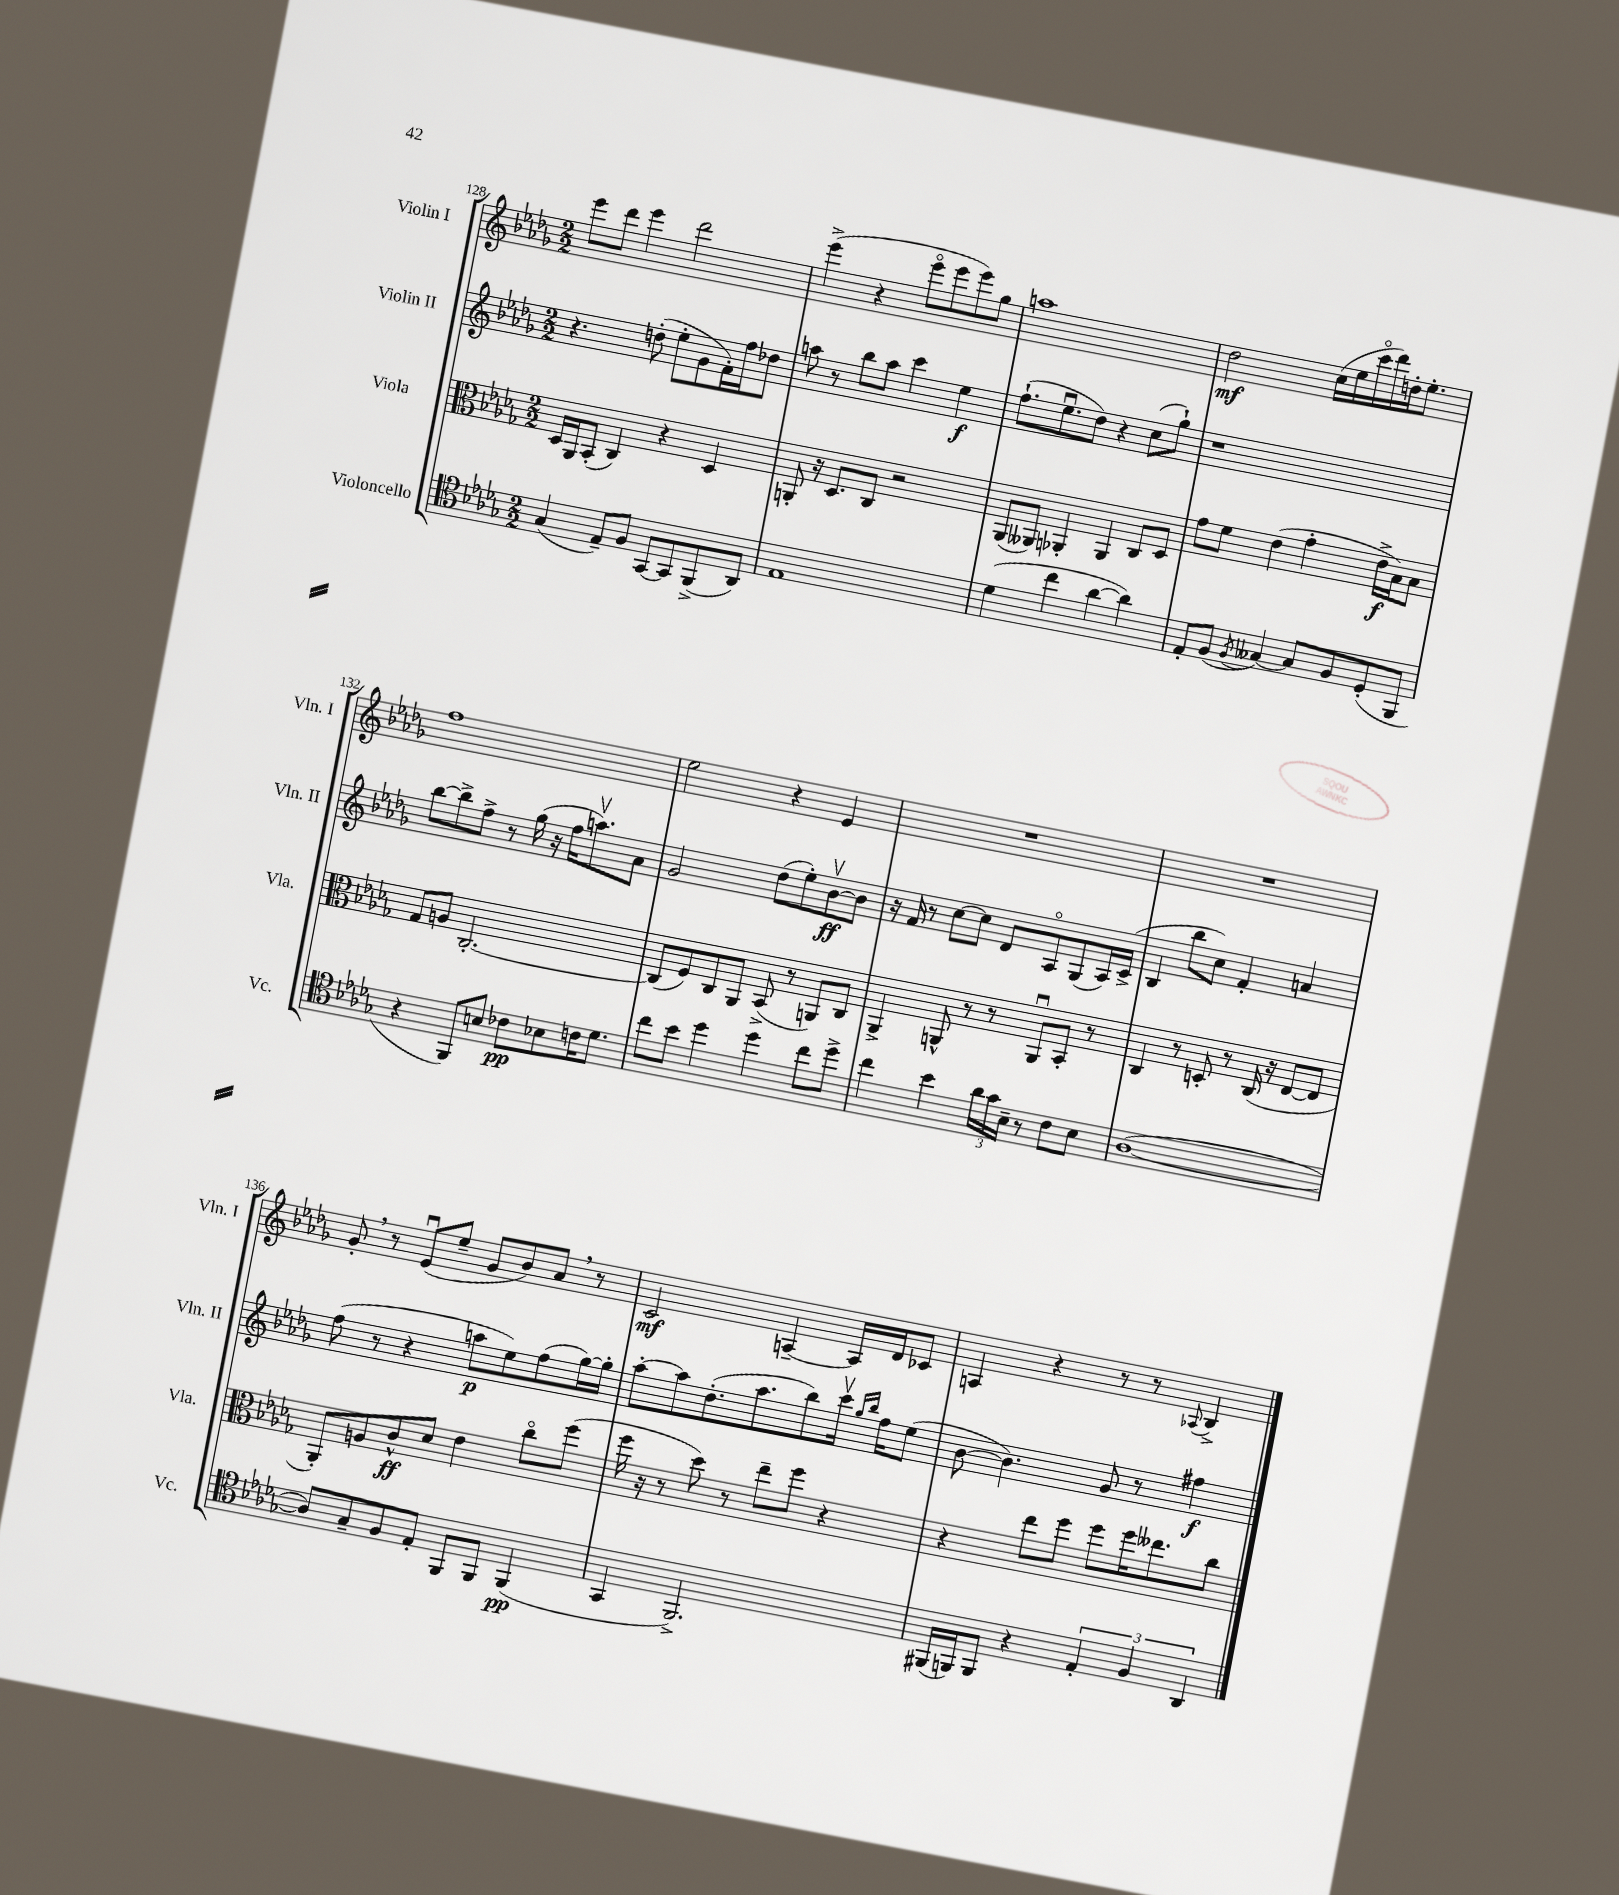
<<
\new StaffGroup <<
\new Staff = "s0" \with { instrumentName = "Violin I" shortInstrumentName = "Vln. I" } {
    \clef treble \key des \major \numericTimeSignature \time 2/2
    ees'''8 des'''8 ees'''4 des'''2 |
    ees'''4->( r4 ees'''8\flageolet ees'''8 ees'''8) ges''8 |
    a''1 |
    des''2\mf c''16( ees''16 c'''16\flageolet des'''16) d''16-. ees''8.-. |
    f''1 |
    ees''2 r4 ees'4 |
    R1 |
    R1 |
    ges'8-. \breathe r8 ees'8\downbow( ees''8-- ges'8 bes'8) aes'8 \breathe r8 |
    c'2\mf a4~-- a16 des'16 ces'8 |
    a4 r4 r8 r8 \appoggiatura { aes8 } bes4-> \bar "|." |
}
\new Staff = "s1" \with { instrumentName = "Violin II" shortInstrumentName = "Vln. II" } {
    \clef treble \key des \major \numericTimeSignature \time 2/2
    r4. d''8-.( ees''8-. ges'8 f'16-.) f''16 des''8 |
    a''8 r8 bes''8 a''8 c'''4 ees''4\f |
    f''8.-!( ees''8.\downbow des''8) r4 c''8( ges''8-!) |
    r1 |
    bes''8~ bes''8-> f''8-> r8 ges''16( r16 f''16 a''8.\upbow) aes'8 |
    ges'2 des''8( ees''8-.) bes'8~\upbow\ff bes'8 |
    r16 f'16 r8 c''8~ c''8 des'8 aes8\flageolet ges8( aes16) c'16->( |
    bes4 bes''8 c''8) f'4-. a'4 |
    f''8( r8 r4 a''8\p ees''8) f''8( ges''16~) ges''16-. |
    aes''8~-. aes''8 des''8.-.( aes''8. bes''8) c'''16\upbow \grace { ges''16 bes''16 } f''16 ees''8( |
    bes'8~ bes'4.) ges'8 r8 fis''4\f \bar "|." |
}
\new Staff = "s2" \with { instrumentName = "Viola" shortInstrumentName = "Vla." } {
    \clef alto \key des \major \numericTimeSignature \time 2/2
    des16 aes,16 bes,8-.( c4) r4 des4 |
    a,8-. r16 des8. c8 r2 |
    aes,8( aeses,8) aes,4-. aes,4 c8 des8 |
    ges'8 f'8 ees'4( ges'4-. ees'16->\f bes16) bes8 |
    ges8 a8 c2.~-. |
    c8( f8) c8 aes,8 bes,8->( r8 a,8) c8 |
    aes,4-> a,8-^ r8 r8 a,8\downbow bes,8-. r8 |
    c4 r8 d8-. r8 c16( r16 ees8~ ees8 |
    aes,8-.) a8 c'8-^\ff des'8 ees'4 c''8\flageolet f''8( |
    f''16 r16 r8 des''8) r8 ees''8-- f''8 r4 |
    r4 ees''8 f''8 f''8 f''16 eeses''8. c''8 \bar "|." |
}
\new Staff = "s3" \with { instrumentName = "Violoncello" shortInstrumentName = "Vc." } {
    \clef tenor \key des \major \numericTimeSignature \time 2/2
    ges4( ees8--) f8 ges,8~ ges,8 f,8->( aes,8) |
    ees1 |
    des'4( c''4 aes'4~ aes'4) |
    ees8-. f8( \acciaccatura { f8 } geses4~) geses8 f8 des8-.( f,8 |
    r4 f,8) b8 ces'8\pp bes8 c'16 des'8. |
    c''8 bes'8 des''4 des''4 c''8 des''8-> |
    c''4 bes'4 \tuplet 3/2 { aes'16 ges'16 bes16-- } r8 c'8 bes8 |
    aes1~( |
    aes8) ges8-- f8 ees8-. f,8 f,8 f,4\pp( |
    ges,4 f,2.->) |
    fis,16( f,16) f,8 r4 \tuplet 3/2 { ees4-. f4 aes,4 } \bar "|." |
}
>>
>>
\layout { \context { \Score currentBarNumber = #128 } }
